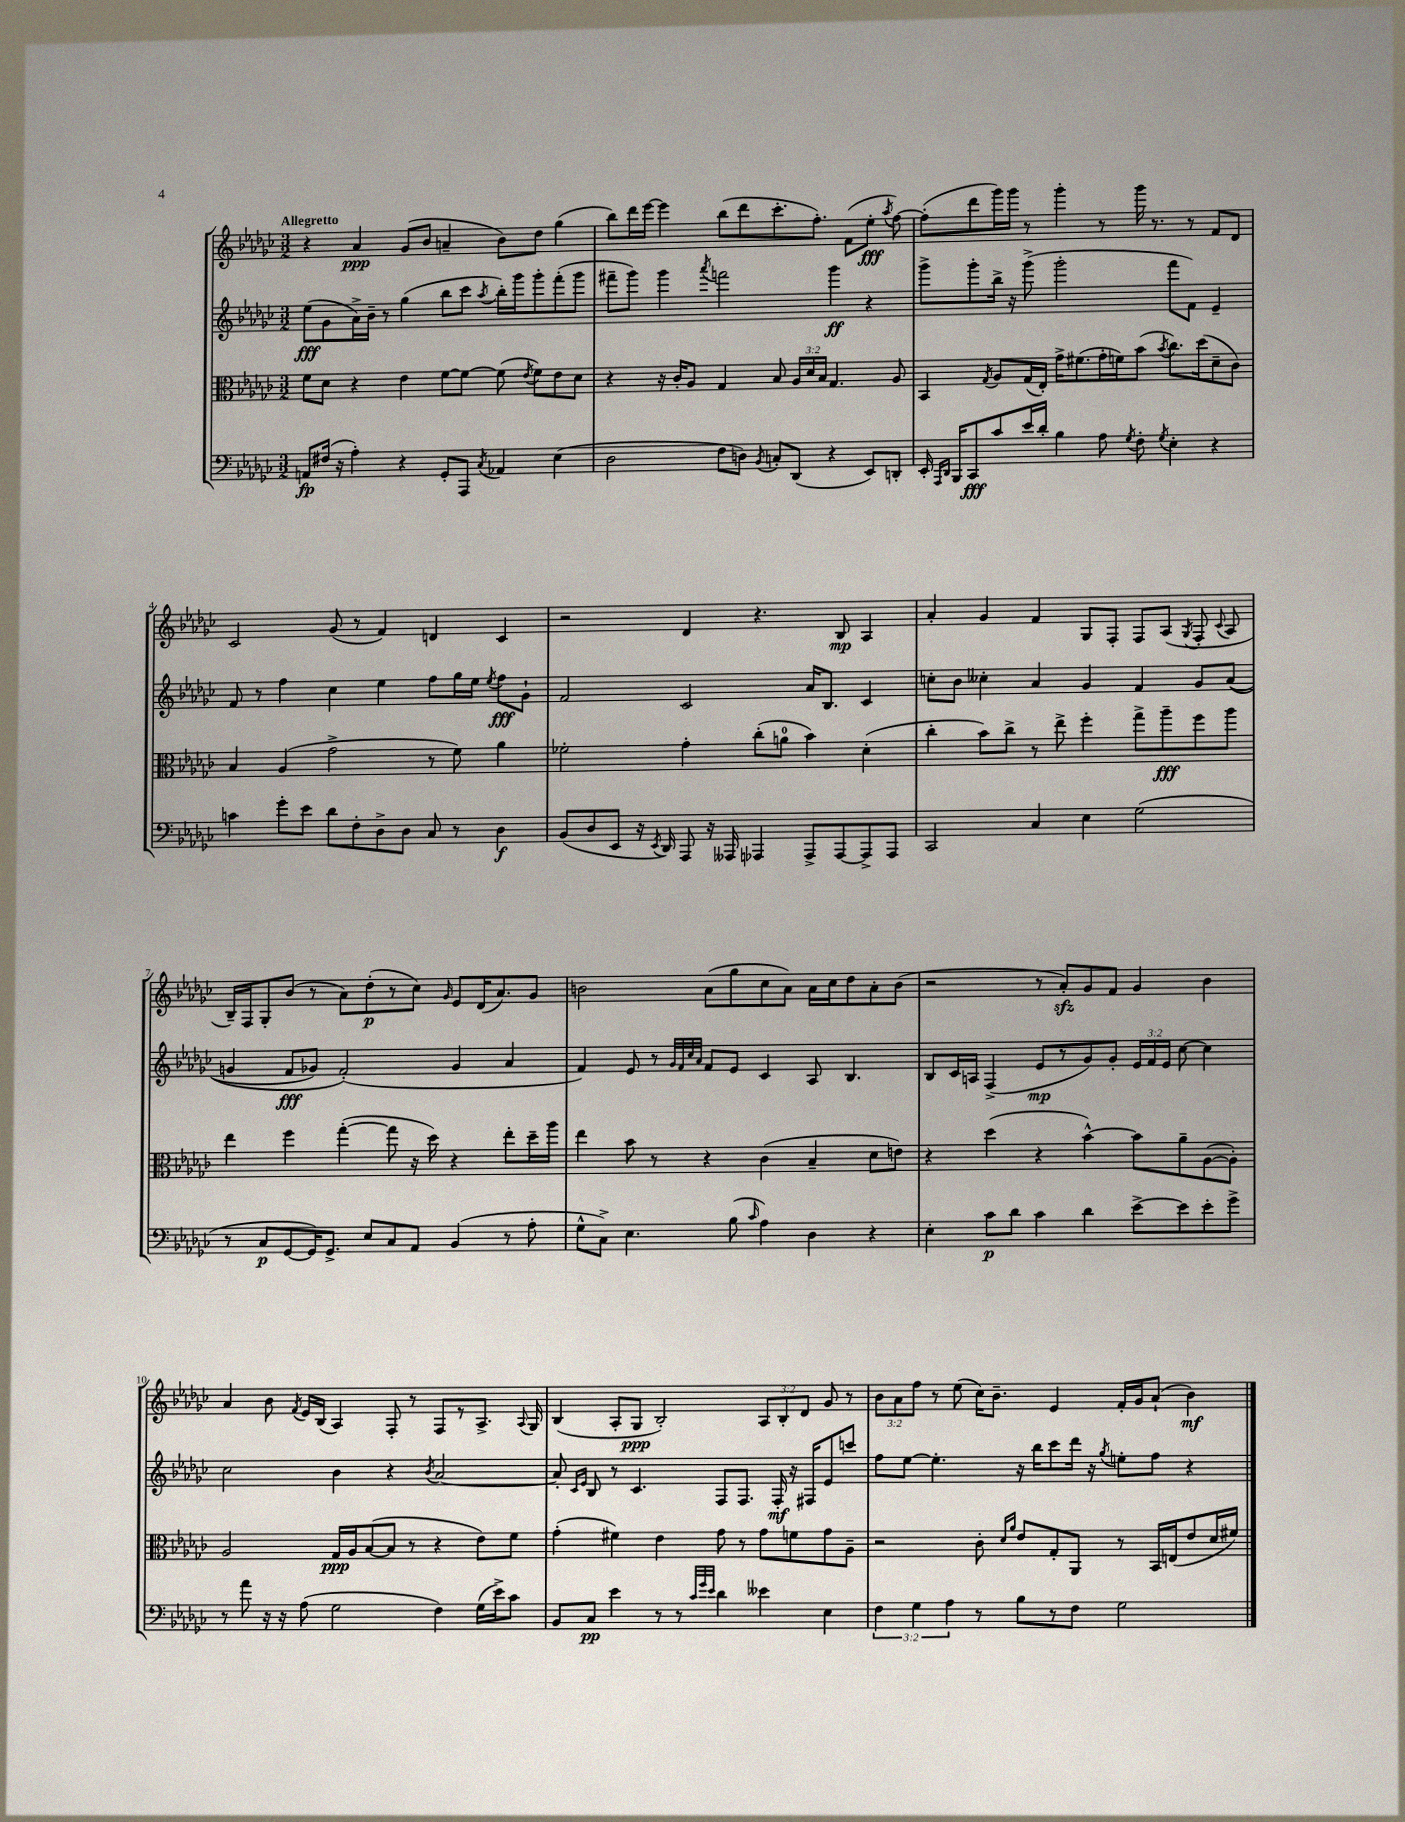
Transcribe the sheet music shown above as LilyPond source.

<<
\new StaffGroup <<
\new Staff = "s0" {
    \clef treble \key ges \major \numericTimeSignature \time 3/2 \override Staff.TupletNumber.text = #tuplet-number::calc-fraction-text \tempo "Allegretto"
    \autoBeamOff r4 aes'4\ppp ges'8[( bes'8] a'4-- bes'8[) des''8] ges''4( |
    bes''8[) des'''16 ees'''16]~ ees'''4 bes''8[( des'''8 ces'''8.-. f''8.]-.) f'8[( ees''8]-.\fff \acciaccatura { aes''8 } f''8~) |
    f''8[-.( des'''8 ges'''16) ges'''16] r8 ges'''4-. r8 ges'''16 r8. r8 f'8[ des'8] |
    ces'2 ges'8( r8 f'4) d'4 ces'4 |
    r2 des'4 r4. bes8\mp aes4 |
    aes'4-. ges'4 f'4 ges8[ f8]-. f8[ aes8]( \acciaccatura { ges8 } f8-. \appoggiatura { ces'8 } aes8 |
    bes16[--) f16 ges8-. bes'8]( r8 aes'8[) des''8-.\p( r8 ces''8]) \grace { ges'16 } ees'8[ des'16( aes'8.) ges'8] |
    b'2 aes'8[( ges''8 ces''8 aes'8]) aes'16[ ces''16 des''8 aes'8-. b'8]( |
    r2 r8 aes'8[-.\sfz) ges'8 f'8] ges'4 bes'4 |
    aes'4 bes'8 \acciaccatura { f'8 } ees'16[ bes16]( aes4) f8-. r8 f8[ r8 aes8.]-> \appoggiatura { aes8 } ges16 |
    bes4( aes8[-. ges8]\ppp bes2-.) \tuplet 3/2 { aes8[ bes8-. des'8] } ges'8 r8 |
    \tuplet 3/2 { bes'8[ aes'8 f''8] } r8 ees''8( ces''16[) bes'8.]-- ees'4 f'16[-. ges'16 aes'8]-!( bes'4\mf) \bar "|." |
}
\new Staff = "s1" {
    \clef treble \key ges \major \numericTimeSignature \time 3/2 \override Staff.TupletNumber.text = #tuplet-number::calc-fraction-text
    \autoBeamOff ees''8[\fff( ges'8 aes'16->) bes'16]-- r8 ges''4( bes''8[ ces'''8] \acciaccatura { aes''8 } bes''16[-.) ges'''16 ges'''8-. f'''8-.( ges'''8] |
    fis'''8[-- ges'''8]) ges'''4 \acciaccatura { aes'''8 } f'''2 ges'''4\ff r4 |
    ges'''8[-> ges'''8-. bes''16]-> r16 ges'''8->( ges'''2-. f'''8[ f'8]) ees'4-- |
    f'8 r8 f''4 ces''4 ees''4 f''8[ ges''16 ees''16] \acciaccatura { ees''8 } f''8[\fff ges'8]-! |
    f'2 ces'2 aes'16[ bes8.] ces'4 |
    c''8[-. bes'8] ceses''4-. aes'4 ges'4 f'4 ges'8[ aes'8](\( |
    g'4 f'8[\fff ges'8]) f'2-.(\) ges'4 aes'4 |
    f'4) ees'8 r8 \grace { ges'32[ f'32 ces''32 aes'32] } f'8[ ees'8] ces'4 aes8 bes4. |
    bes8[ ces'16 a16] f4->( ees'8[\mp r8 ges'8) ges'8]-. \tuplet 3/2 { ees'16[ f'16 ees'16] } ces''8~ ces''4 |
    ces''2 bes'4 r4 \acciaccatura { bes'8 } aes'2~ |
    aes'8-. \grace { ces'16[ ees'16] } bes8 r8 ces'4. f8[ f8.] f16-.\mf r16 fis16[ ees'8 c'''8] |
    f''8[ ees''8]~ ees''4.-. r16 bes''16[ ces'''8 des'''16] r16 \acciaccatura { ges''8 } e''8[-. f''8] r4 \bar "|." |
}
\new Staff = "s2" {
    \clef alto \key ges \major \numericTimeSignature \time 3/2 \override Staff.TupletNumber.text = #tuplet-number::calc-fraction-text
    \autoBeamOff f'8[ des'8] r4 ees'4 f'8[~ f'8]~ f'8( \acciaccatura { ees'8 } f'8[) ees'8 des'8] |
    r4 r16 ces'16[-. aes8] ges4 bes8 \tuplet 3/2 { aes16[ des'16 bes16] } ges4. aes8 |
    bes,4 \acciaccatura { ges8 } aes8[ ges16( ees16]-.) ges'16[-> fis'8.( ges'16-. f'16) bes'8]( \acciaccatura { bes'8 } ces''8.[) des''16( des'8-- ces'8]) |
    bes4 aes4( ges'2-> r8 f'8) aes'4 |
    fes'2-. ges'4-. ces''8[-.( a'8]-0 bes'4) des'4-.( |
    ces''4-. bes'8[) ces''8]-> r8 ees''8-> f''4-. ges''8[-> aes''8--\fff f''8 aes''8] |
    ees''4 f''4 ges''4~-.( ges''8 r16 des''16) r4 ees''8[-. des''16-- aes''16] |
    ees''4 bes'8 r8 r4 ces'4( bes4-- des'8[ e'8]) |
    r4 des''4( r4 bes'4~-^) bes'8[ aes'8-- aes8~( aes8]-.) |
    aes2 ges16[\ppp aes16 bes8~( bes8] r8 r4 ees'8[) f'8] |
    ges'4-.( fis'4) ees'4 ges'8 r8 ges'8[ f'8 ges'8 aes8]-- |
    r2 ces'8-. \grace { des'16[ aes'16] } ees'8[ ges8-. aes,8] r8 bes,16[ e16( ees'8 des'16 fis'16]) \bar "|." |
}
\new Staff = "s3" {
    \clef bass \key ges \major \numericTimeSignature \time 3/2 \override Staff.TupletNumber.text = #tuplet-number::calc-fraction-text
    \autoBeamOff a,8[\fp fis16]( r16 aes4-.) r4 ges,8[-. aes,,8] \acciaccatura { ces8 } aes,4 ees4( |
    des2 f8[ d8]) \acciaccatura { bes,8 } c8[-. des,8]( r4 ees,8[) d,8]-. |
    ees,16-. \grace { aes,,16[ des,16] } bes,,16[ ces,8\fff ces'8 ees'16 des'16]-. bes4 aes8 \acciaccatura { ges8 } f8-. \acciaccatura { ges8 } ees4-. r4 |
    c'4 ges'8[-. ees'8] des'8[ f8-. des8-> des8] ces8 r8 des4\f |
    bes,8[( des8 ees,8] r16 \acciaccatura { ees,8 } des,16) aes,,8 r16 aeses,,16 aes,,4 aes,,8[-> aes,,8~ aes,,8-> aes,,8] |
    ces,2 ces4 ees4 ges2( |
    r8 ces8[\p ges,8~ ges,16) ges,8.]-> ees8[ ces8 aes,8] bes,4( r8 aes8-. |
    ges8[-^ ces8]->) ees4. bes8( \grace { ces'16 } aes4) des4 r4 |
    ees4-. ces'8[\p des'8] ces'4 des'4 ees'8[~-> ees'8 ees'8-. ges'8]-> |
    r8 aes'8 r16 r16 aes8( ges2 f4) ges16[( ees'16->) ces'8] |
    bes,8[ ces8]\pp ees'4 r8 r8 \grace { ces'32[ ges'32 ees'32] } des'4 eeses'4 ees4 |
    \tuplet 3/2 { f4 ges4 aes4 } r8 bes8[ r8 f8] ges2 \bar "|." |
}
>>
>>
